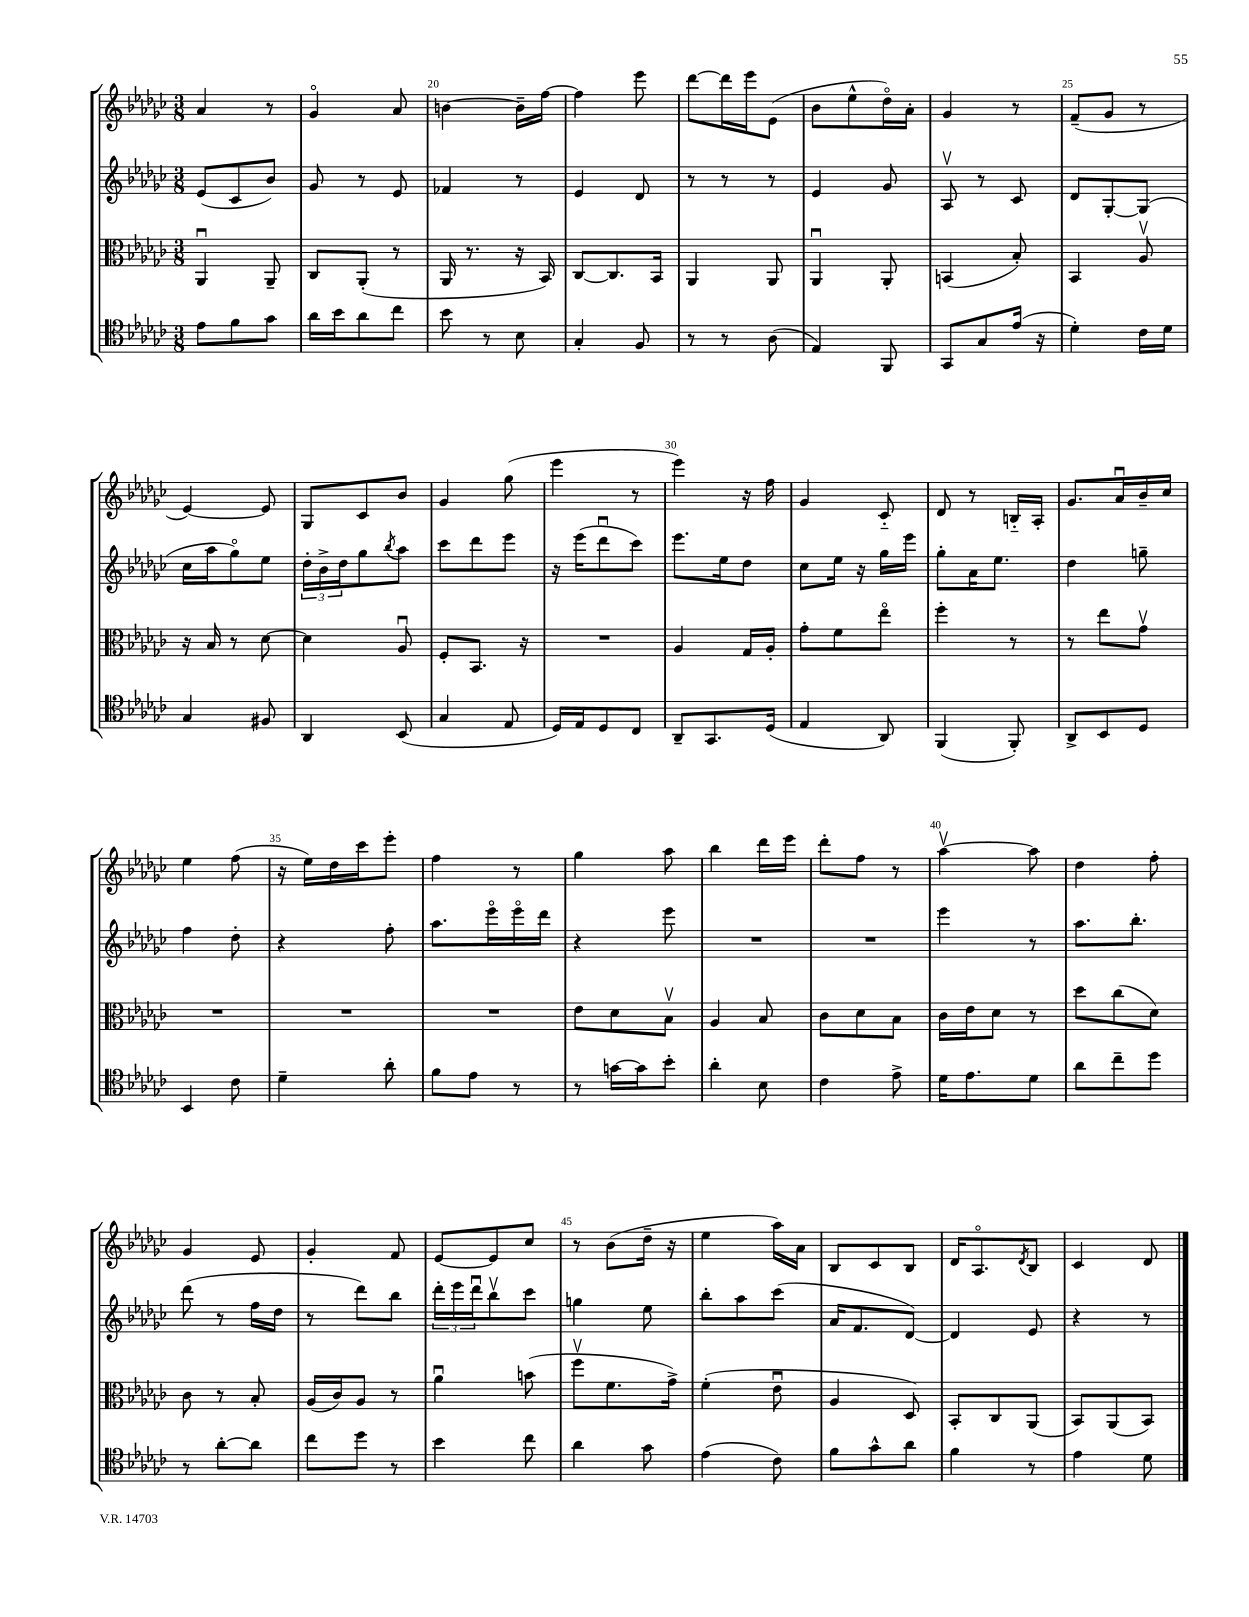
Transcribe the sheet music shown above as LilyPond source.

<<
\new StaffGroup <<
\new Staff = "s0" {
    \clef treble \key ges \major \numericTimeSignature \time 3/8
    aes'4 r8 |
    ges'4\flageolet aes'8 |
    b'4~ b'16-- f''16~ |
    f''4 ees'''8 |
    des'''8~ des'''16 ees'''16 ees'8( |
    bes'8 ees''8-^ des''16\flageolet) aes'16-. |
    ges'4 r8 |
    f'8--( ges'8 r8 |
    ees'4~) ees'8 |
    ges8 ces'8 bes'8 |
    ges'4 ges''8( |
    ees'''4 r8 |
    ees'''4) r16 f''16 |
    ges'4 ces'8-_ |
    des'8 r8 b16-_ aes16-. |
    ges'8. aes'16\downbow bes'16-- ces''16 |
    ees''4 f''8( |
    r16 ees''16) des''16 ces'''16 ees'''8-. |
    f''4 r8 |
    ges''4 aes''8 |
    bes''4 des'''16 ees'''16 |
    des'''8-. f''8 r8 |
    aes''4~\upbow aes''8 |
    des''4 f''8-. |
    ges'4 ees'8 |
    ges'4-. f'8 |
    ees'8~ ees'8 ces''8 |
    r8 bes'8( des''16-- r16 |
    ees''4 aes''16) aes'16 |
    bes8 ces'8 bes8 |
    des'16 aes8.\flageolet \acciaccatura { des'8 } bes8 |
    ces'4 des'8 \bar "|." |
}
\new Staff = "s1" {
    \clef treble \key ges \major \numericTimeSignature \time 3/8
    ees'8( ces'8 bes'8) |
    ges'8 r8 ees'8 |
    fes'4 r8 |
    ees'4 des'8 |
    r8 r8 r8 |
    ees'4 ges'8 |
    aes8\upbow r8 ces'8 |
    des'8 ges8~-. ges8( |
    ces''16 aes''16 ges''8\flageolet) ees''8 |
    \tuplet 3/2 { des''16-. bes'16-> des''16 } ges''8 \acciaccatura { bes''8 } aes''8 |
    ces'''8 des'''8 ees'''8 |
    r16 ees'''16( des'''8\downbow ces'''8) |
    ees'''8. ees''16 des''8 |
    ces''8 ees''16 r16 ges''16 ees'''16 |
    ges''8-. aes'16 ees''8. |
    des''4 g''8-- |
    f''4 des''8-. |
    r4 f''8-. |
    aes''8. ees'''16\flageolet ees'''16\flageolet des'''16 |
    r4 ees'''8 |
    R4. |
    R4. |
    ees'''4 r8 |
    aes''8. bes''8.-. |
    des'''8( r8 f''16 des''16 |
    r8 des'''8) bes''8 |
    \tuplet 3/2 { des'''16-. ees'''16 des'''16\downbow } bes''8\upbow ces'''8 |
    g''4 ees''8 |
    bes''8-. aes''8 ces'''8( |
    aes'16 f'8. des'8~) |
    des'4 ees'8 |
    r4 r8 \bar "|." |
}
\new Staff = "s2" {
    \clef alto \key ges \major \numericTimeSignature \time 3/8
    aes,4\downbow aes,8-- |
    ces8 aes,8-.( r8 |
    aes,16 r8. r16 bes,16) |
    ces8~ ces8. bes,16 |
    aes,4 aes,8 |
    aes,4\downbow aes,8-. |
    b,4( bes8-.) |
    bes,4 aes8\upbow |
    r16 bes16 r8 des'8~ |
    des'4 aes8\downbow |
    f8-. bes,8. r16 |
    R4. |
    aes4 ges16 aes16-. |
    ges'8-. f'8 ees''8\flageolet |
    f''4-. r8 |
    r8 ees''8 ges'8\upbow |
    R4. |
    R4. |
    R4. |
    ees'8 des'8 bes8\upbow |
    aes4 bes8 |
    ces'8 des'8 bes8 |
    ces'16 ees'16 des'8 r8 |
    des''8 ces''8( des'8) |
    ces'8 r8 bes8-. |
    aes16( ces'16) aes8 r8 |
    aes'4\downbow b'8( |
    f''8\upbow f'8. ges'16->) |
    f'4-.( ees'8\downbow |
    aes4 des8) |
    bes,8-. ces8 aes,8( |
    bes,8) aes,8( bes,8) \bar "|." |
}
\new Staff = "s3" {
    \clef tenor \key ges \major \numericTimeSignature \time 3/8
    ees'8 f'8 ges'8 |
    aes'16 bes'16 aes'8 ces''8 |
    bes'8 r8 bes8 |
    ges4-. f8 |
    r8 r8 aes8( |
    ees4) f,8 |
    ges,8 ges8 ees'16( r16 |
    des'4-.) ces'16 des'16 |
    ges4 fis8 |
    aes,4 bes,8( |
    ges4 ees8 |
    des16) ees16 des8 ces8 |
    aes,8-- ges,8. des16( |
    ees4 aes,8) |
    f,4( f,8-.) |
    aes,8-> bes,8 des8 |
    bes,4 ces'8 |
    des'4-- aes'8-. |
    f'8 ees'8 r8 |
    r8 g'16~ g'16 bes'8-. |
    aes'4-. bes8 |
    ces'4 ees'8-> |
    des'16 ees'8. des'8 |
    aes'8 ces''8-- des''8 |
    r8 aes'8~-. aes'8 |
    ces''8 des''8 r8 |
    bes'4 ces''8 |
    aes'4 ges'8 |
    ees'4( ces'8) |
    f'8 ges'8-^ aes'8 |
    f'4 r8 |
    ees'4 des'8 \bar "|." |
}
>>
>>
\layout { \context { \Score currentBarNumber = #18 \override BarNumber.break-visibility = ##(#f #t #t) barNumberVisibility = #(every-nth-bar-number-visible 5) } }
